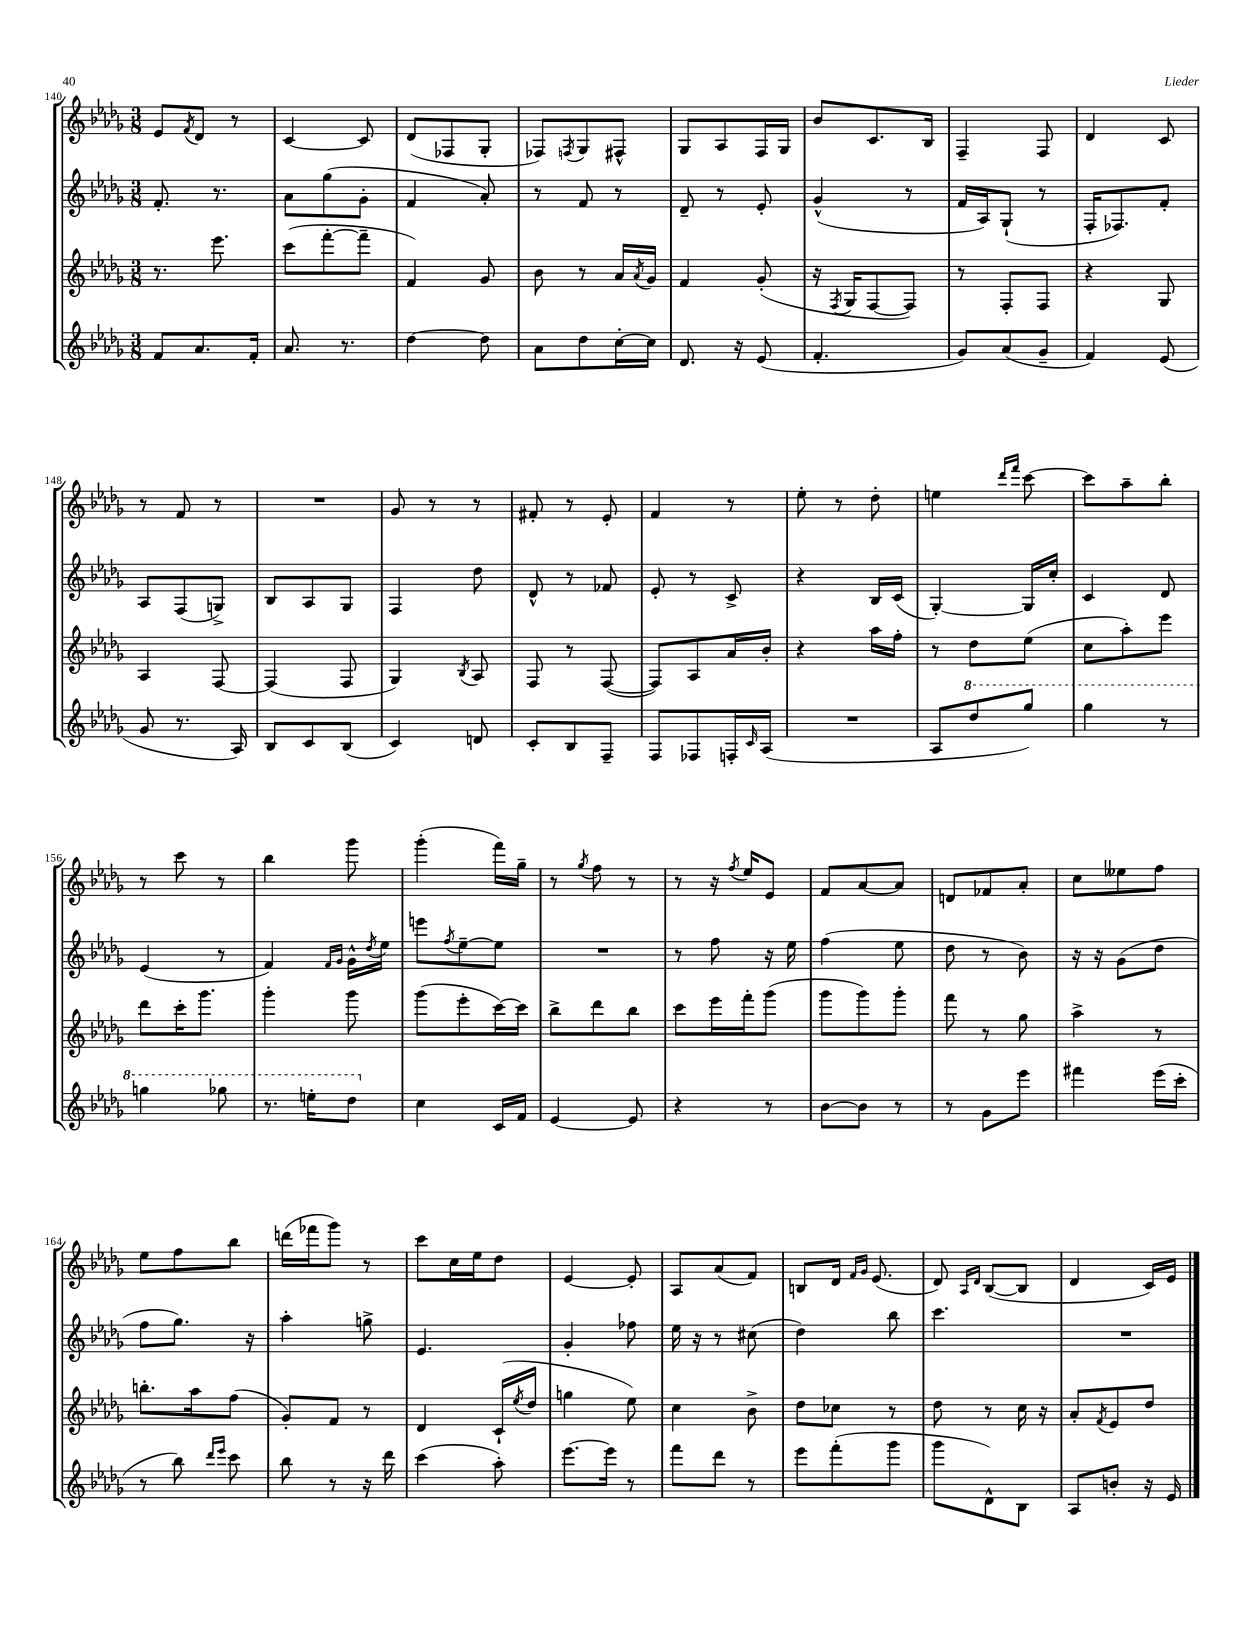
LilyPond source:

<<
\new StaffGroup <<
\new Staff = "s0" {
    \clef treble \key des \major \numericTimeSignature \time 3/8
    ees'8 \acciaccatura { f'8 } des'8 r8 |
    c'4~ c'8 |
    des'8( fes8 ges8-. |
    fes8) \acciaccatura { f8 } ges8 fis8-^ |
    ges8 aes8 f16 ges16 |
    bes'8 c'8. bes16 |
    f4-- f8 |
    des'4 c'8 |
    r8 f'8 r8 |
    R4. |
    ges'8 r8 r8 |
    fis'8-. r8 ees'8-. |
    f'4 r8 |
    ees''8-. r8 des''8-. |
    e''4 \grace { des'''16 f'''16 } c'''8~ |
    c'''8 aes''8-- bes''8-. |
    r8 c'''8 r8 |
    bes''4 ges'''8 |
    ges'''4-.( f'''16) ges''16-- |
    r8 \acciaccatura { ges''8 } f''8 r8 |
    r8 r16 \acciaccatura { f''8 } ees''16 ees'8 |
    f'8 aes'8~ aes'8 |
    d'8 fes'8 aes'8-. |
    c''8 eeses''8 f''8 |
    ees''8 f''8 bes''8 |
    d'''16( fes'''16 ges'''8) r8 |
    c'''8 c''16 ees''16 des''8 |
    ees'4~ ees'8-. |
    aes8 aes'8( f'8) |
    b8 des'16 \grace { f'16 ges'16 } ees'8.( |
    des'8) \grace { aes16 des'16 } bes8~( bes8 |
    des'4 c'16) ees'16 \bar "|." |
}
\new Staff = "s1" {
    \clef treble \key des \major \numericTimeSignature \time 3/8
    f'8.-. r8. |
    aes'8 ges''8( ges'8-. |
    f'4 aes'8-.) |
    r8 f'8 r8 |
    des'8-- r8 ees'8-. |
    ges'4-^( r8 |
    f'16 aes16) ges8-!( r8 |
    f16-. fes8.) f'8-. |
    aes8 f8( g8->) |
    bes8 aes8 ges8 |
    f4 des''8 |
    des'8-^ r8 fes'8 |
    ees'8-. r8 c'8-> |
    r4 bes16 c'16( |
    ges4~-.) ges16 c''16-. |
    c'4 des'8 |
    ees'4( r8 |
    f'4) \grace { f'16 ges'16 } ges'16-^ \acciaccatura { des''8 } ees''16 |
    e'''8 \acciaccatura { f''8 } ees''8~-- ees''8 |
    R4. |
    r8 f''8 r16 ees''16 |
    f''4( ees''8 |
    des''8 r8 bes'8) |
    r16 r16 ges'8( des''8 |
    f''8 ges''8.) r16 |
    aes''4-. g''8-> |
    ees'4. |
    ges'4-. fes''8 |
    ees''16 r16 r8 cis''8( |
    des''4) bes''8 |
    c'''4. |
    R4. \bar "|." |
}
\new Staff = "s2" {
    \clef treble \key des \major \numericTimeSignature \time 3/8
    r8. ees'''8. |
    c'''8( f'''8~-. f'''8-- |
    f'4) ges'8 |
    bes'8 r8 aes'16 \acciaccatura { aes'8 } ges'16 |
    f'4 ges'8-.( |
    r16 \acciaccatura { f8 } ges16 f8~ f8) |
    r8 f8-. f8 |
    r4 ges8 |
    aes4 f8~ |
    f4( f8 |
    ges4) \acciaccatura { bes8 } aes8 |
    f8 r8 f8~( |
    f8) aes8 aes'16 bes'16-. |
    r4 aes''16 f''16-. |
    r8 des''8 ees''8( |
    c''8 aes''8-.) ees'''8 |
    des'''8 c'''16-. ges'''8. |
    ges'''4-. ges'''8 |
    ges'''8( ees'''8-. c'''16~) c'''16 |
    bes''8-> des'''8 bes''8 |
    c'''8 ees'''16 f'''16-. ges'''8( |
    ges'''8 ges'''8) ges'''8-. |
    f'''8 r8 ges''8 |
    aes''4-> r8 |
    b''8.-. aes''16 f''8( |
    ges'8-.) f'8 r8 |
    des'4 c'16-!( \acciaccatura { ees''8 } des''16 |
    g''4 ees''8) |
    c''4 bes'8-> |
    des''8 ces''8 r8 |
    des''8 r8 c''16 r16 |
    aes'8-. \acciaccatura { f'8 } ees'8 des''8 \bar "|." |
}
\new Staff = "s3" {
    \clef treble \key des \major \numericTimeSignature \time 3/8
    f'8 aes'8. f'16-. |
    aes'8. r8. |
    des''4~ des''8 |
    aes'8 des''8 c''16~-. c''16 |
    des'8. r16 ees'8( |
    f'4.-. |
    ges'8) aes'8( ges'8-- |
    f'4) ees'8( |
    ges'8 r8. aes16) |
    bes8 c'8 bes8( |
    c'4) d'8 |
    c'8-. bes8 f8-- |
    f8 fes8 f16-. \grace { c'16 } aes16( |
    R4. |
    aes8 \ottava #1 des'''8 ges'''8) |
    ges'''4 r8 |
    g'''4 ges'''8 |
    r8. e'''16-. des'''8 \ottava #0 |
    c''4 c'16 f'16 |
    ees'4~ ees'8 |
    r4 r8 |
    bes'8~ bes'8 r8 |
    r8 ges'8 ees'''8 |
    fis'''4 ees'''16( c'''16-. |
    r8 bes''8) \grace { des'''16 ees'''16 } c'''8 |
    bes''8 r8 r16 des'''16 |
    c'''4( aes''8-.) |
    ees'''8.~ ees'''16 r8 |
    f'''8 des'''8 r8 |
    ees'''8 f'''8-.( ges'''8 |
    ges'''8 des'8-^) bes8 |
    aes8 b'8-. r16 ees'16 \bar "|." |
}
>>
>>
\layout { \context { \Score currentBarNumber = #140 } }
